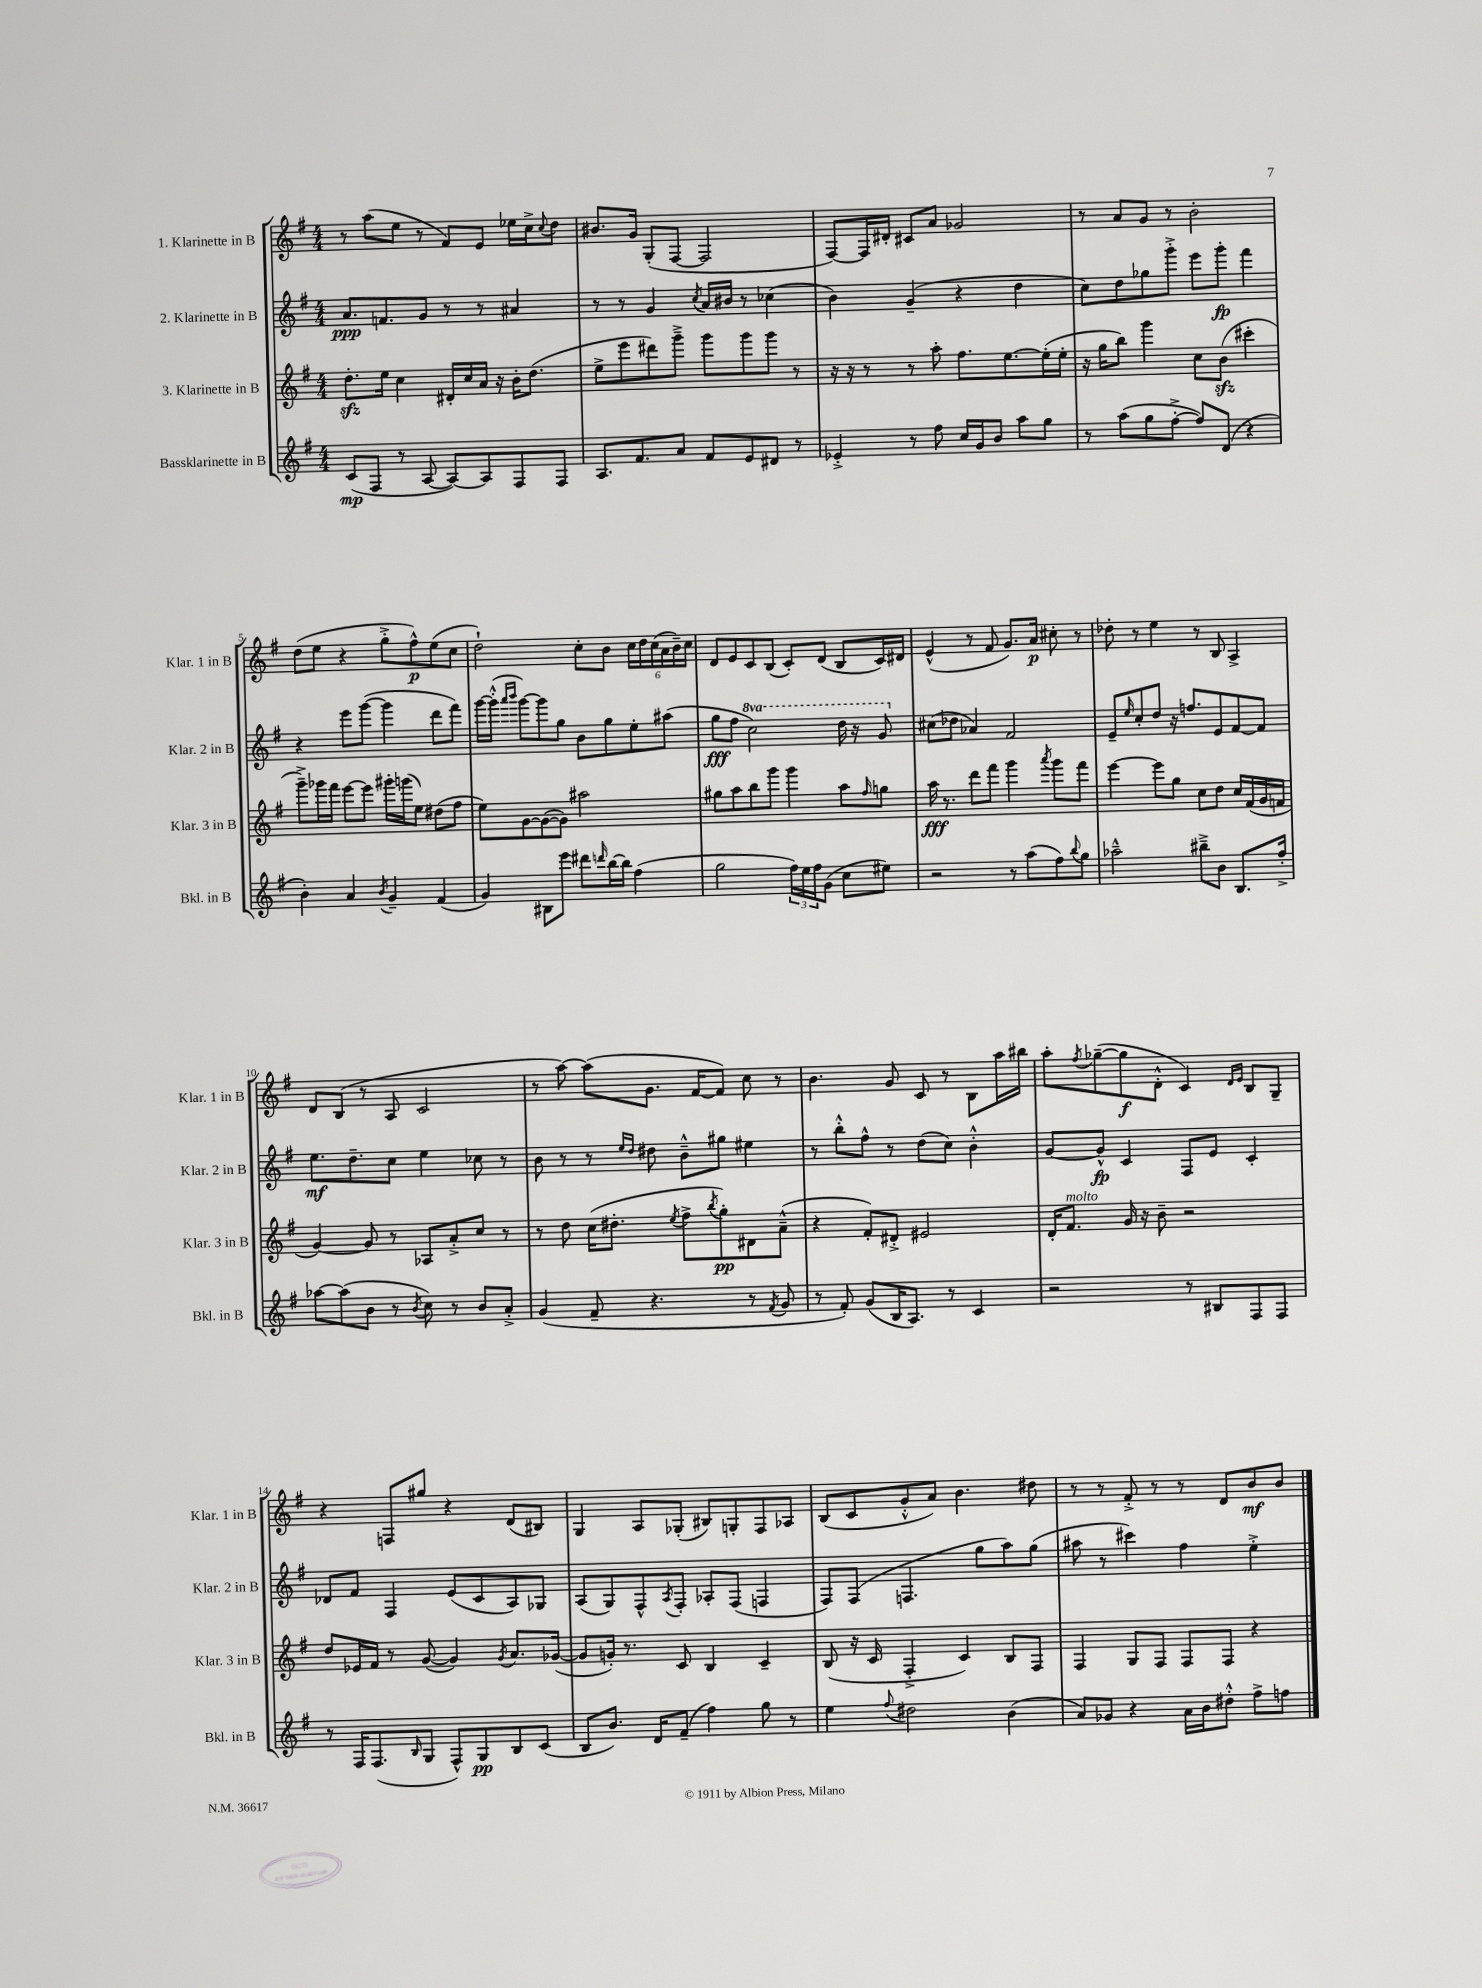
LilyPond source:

<<
\new StaffGroup <<
\new Staff = "s0" \with { instrumentName = "1. Klarinette in B" shortInstrumentName = "Klar. 1 in B" } {
    \clef treble \key g \major \numericTimeSignature \time 4/4
    r8 a''8( e''8 r8 fis'8) e'8 ees''16 c''16-> \appoggiatura { c''8 } d''8 |
    bis'8. g'16 g8-.( fis8~ fis2 |
    fis8~) fis16 dis'16-. cis'8 a'8 ges'2 |
    r8 a'8 g'8 r8 b'2-. |
    d''8( e''8 r4 g''8-.-> fis''8-^\p) e''8( c''8 |
    d''2-!) c''8-. b'8 \tuplet 6/4 { c''16 d''16 c''16( a'16 b'16--) c''16 } |
    d'8 e'8 c'8 b8( c'8-.) d'8( b8 c'16) dis'16 |
    e'4-^( r8 fis'8 g'8.) a'16\p cis''8-. r8 |
    des''8-. r8 e''4 r8 b8 a4-> |
    d'8 b8( r8 a8 c'2 |
    r8 a''8~) a''8( g'8. fis'16~ fis'8) c''8 r8 |
    b'4. g'8 c'8 r8 b8 a''16 bis''16 |
    a''8-. \acciaccatura { fis''8 } ges''8~--( ges''8\f d'8-.-^ c'4) \grace { d'16 e'16 } b8 g8-- |
    r4 f8 gis''8 r4 d'8( bis8) |
    g4 a8 ges8-.( bis8) g8-. fis8 aes8 |
    b8( c'8 g'8-.-^ a'8) b'4. dis''8 |
    r8 r8 fis'8-.-> r8 r8 d'8 b'8\mf b'8 \bar "|." |
}
\new Staff = "s1" \with { instrumentName = "2. Klarinette in B" shortInstrumentName = "Klar. 2 in B" } {
    \clef treble \key g \major \numericTimeSignature \time 4/4 \set Staff.ottavationMarkups = #ottavation-simple-ordinals
    a'8.\ppp f'8. g'8 r8 r8 ais'4 |
    r8 r8 g'4 \acciaccatura { c''8 } a'16 bis'16 r8 ces''4( |
    b'4) g'4--( r4 d''4 |
    c''8) d''8 ges''8 g'''8-.-> e'''8 g'''8-.\fp fis'''4 |
    r4 e'''8 g'''8~( g'''4 d'''8 fis'''8) |
    g'''16~ g'''16-.-^( \grace { a'''16 b'''16 } g'''8~) g'''8 g''8 b'8 g''8 e''8-. ais''8( |
    g''8\fff fis''8 \ottava #1 c'''2) d'''16 r16 g''8 \ottava #0 |
    cis''8( des''8 aes'4) fis'2 |
    e'8-- \grace { e''16 } c''8-. d''8 r16 f''8. e'8 fis'8~ fis'8 |
    e''8.\mf d''8.-- c''8 e''4 ces''8 r8 |
    b'8 r8 r8 \grace { e''16 d''16 } dis''8 b'8---^ gis''8 eis''4 |
    r8 b''8-.-^ fis''8-^ r8 d''8( c''8) b'4-.-^ |
    g'8~ g'8-^\fp c'4 fis8 e'8 c'4-. |
    des'8 fis'8 fis4 e'8( c'8 a8) ges8 |
    a8( g8) fis8-^ \acciaccatura { a8 } fis8-. aes8-. fis8( f4 |
    fis8) fis8( f4. g''8 a''8) g''8( |
    ais''8 r8 cis'''4) fis''4 e''4-.-> \bar "|." |
}
\new Staff = "s2" \with { instrumentName = "3. Klarinette in B" shortInstrumentName = "Klar. 3 in B" } {
    \clef treble \key g \major \numericTimeSignature \time 4/4
    d''8.-.\sfz e''16 c''4 dis'16-. c''16 a'16 r16 b'16-. d''8.( |
    e''8-> e'''8 dis'''8) g'''8---> g'''8 g'''8 g'''8 r8 |
    r16 r16 r8 r8 a''8-. fis''8. e''8.~ e''16-.( e''16-. |
    r16 g''16 b''8) g'''4 c''8 b'8\sfz( cis'''4-. |
    g'''8--->) ges'''16 fis'''16 e'''8~ e'''8 gis'''16-. g'''16( e''8) dis''8( fis''8 |
    e''8) g'8~ g'8~( g'8) ais''2 |
    gis''8 a''8 b''8 g'''8 g'''4 a''8 \grace { fis''16 } g''8 |
    a''16\fff r8. d'''8 fis'''8 g'''4 \acciaccatura { a'''8 } g'''8 fis'''8 |
    e'''4~ e'''8 g''8 c''8 d''8 c''16 fis'16( g'16 f'16 |
    g'4~) g'8 r8 aes8 a'8-.-> c''8 r8 |
    r8 d''8 c''16( dis''8.-. \acciaccatura { e''8 } fis''8-> \acciaccatura { b''8 } g''8-.\pp) dis'8 a'8---^( |
    r4 fis'8-.) dis'8-.-> eis'2 |
    d'16-. fis'8.^\markup { \italic "molto" } g'16 r16 b'8-- r2 |
    d''8 ees'16 fis'16 r8 g'8~( g'4) \acciaccatura { g'8 } a'8. ges'16~( |
    ges'8 g'16-.) r8. c'8 b4 c'4-- |
    b8( r16 c'16 fis4-.-> c'4) b8 fis8 |
    fis4 g8 fis8 fis8 fis8 r4 \bar "|." |
}
\new Staff = "s3" \with { instrumentName = "Bassklarinette in B" shortInstrumentName = "Bkl. in B" } {
    \clef treble \key g \major \numericTimeSignature \time 4/4
    c'8\mp( fis8 r8 a8~ a8~) a8 fis8 fis8 |
    a8. fis'8. a'8 fis'8 e'8 dis'8 r8 |
    ees'4-.-> r8 fis''8 c''16 g'16 b'8 a''8 g''8 |
    r8 a''8( g''8 fis''8~-.-> fis''8) d'8( r4 |
    b'4-.) a'4 \acciaccatura { b'8 } g'4-- fis'4( |
    g'4) bis8 e'''8 dis'''8 \grace { d'''16 } b''16~ b''16 fis''4( |
    g''2 \tuplet 3/2 { fis''16) e''16 fis''16 } g'8( c''8 eis''8) |
    r2 r8 a''8( fis''8) \appoggiatura { b''8 } g''8 |
    aes''2---^ bis''8---> b'8 b8. fis''16-.-> |
    aes''8~ aes''8( b'8 r8 \acciaccatura { b'8 } c''8) r8 b'8 a'8-.-> |
    g'4( fis'8-- r4. r8 \acciaccatura { fis'8 } g'8 |
    r8 fis'8-.) g'8( b16 a8.) r8 c'4 |
    r2 r8 bis8 fis8 fis8 |
    r8 fis16 fis8.( \grace { b16 } g8 fis8-^) g8\pp b8 c'8( |
    b8 b'8.) d'16 fis'8--( fis''4) g''8 r8 |
    e''4 \appoggiatura { fis''8 } dis''2 b'4( |
    a'8) ges'8 r4 a'16 b'16 dis''8-.-^ fis''8-> f''8 \bar "|." |
}
>>
>>
